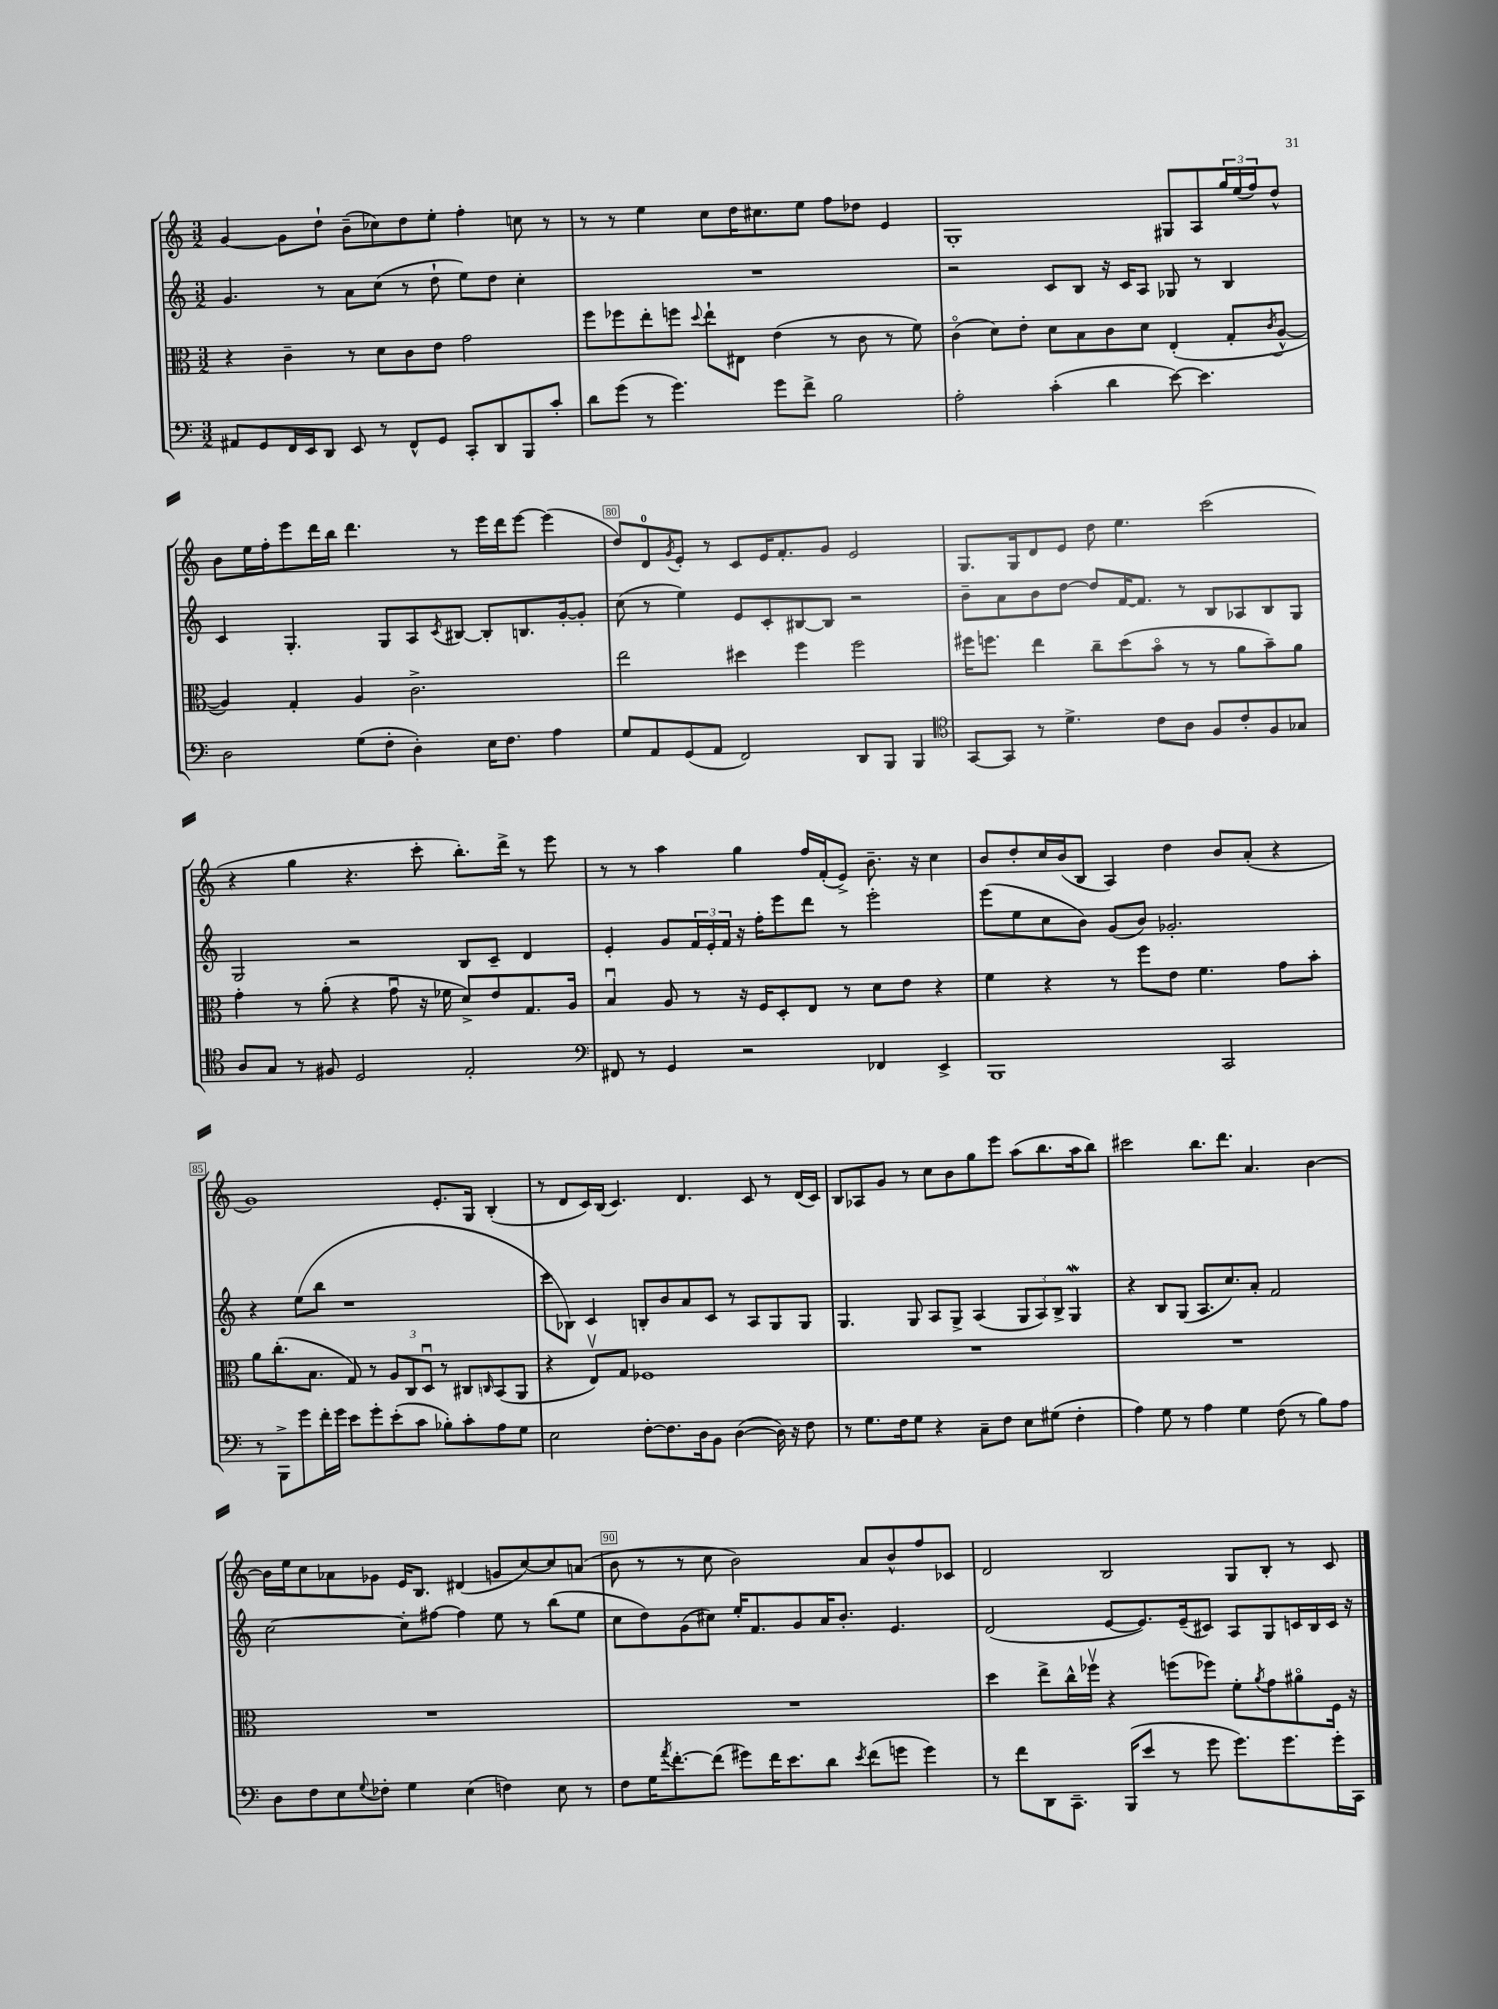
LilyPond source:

<<
\new StaffGroup <<
\new Staff = "s0" {
    \clef treble \key c \major \numericTimeSignature \time 3/2
    g'4~ g'8 d''8-! b'8--( ces''8) d''8 e''8-. f''4-. c''8 r8 |
    r8 r8 e''4 c''8 d''16 cis''8. e''8 f''8 des''8 e'4 |
    g1-. gis8 a8 \tuplet 3/2 { g''16 e''16( f''16) } d''8-^ |
    b'8 e''16 f''16-. e'''8 d'''16 b''16 d'''4. r8 e'''16 d'''16 e'''8~ e'''4( |
    d''8) d'8-0 \acciaccatura { g'8 } e'8-. r8 c'8 e'16 f'8.-. g'8 e'2 |
    g8. g16 d'8 e'8 d''8 e''4. c'''2( |
    r4 g''4 r4. c'''8-. b''8.-.) d'''16-> r8 e'''8 |
    r8 r8 a''4 g''4 f''16 f'16-.( e'8->) b'8.-- r16 c''4 |
    b'8 d''8-. c''16 b'16( b8 a4) d''4 b'8 a'8-.( r4 |
    g'1) e'8.-. g16 b4-.( |
    r8 d'8 c'16) b16( c'4.) d'4. c'8 r8 d'16( c'16) |
    b8 aes8 g'8 r8 c''8 b'8 g''8 e'''8 a''8( b''8. a''16 b''8) |
    cis'''2 b''8. d'''8. a'4. b'4~ |
    b'16 e''16 c''8 aes'8 ges'8 e'16 b8. dis'4( g'8 c''8~) c''8 a'8( |
    b'8 r8 r8 c''8 b'2) a'8 b'8-^ f''8 ces'8 |
    d'2 b2 g8 b8-. r8 c'8 \bar "|." |
}
\new Staff = "s1" {
    \clef treble \key c \major \numericTimeSignature \time 3/2
    g'4. r8 a'8 c''8( r8 d''8-! e''8) d''8 c''4-. |
    R1. |
    r2 c'8 b8 r16 c'16 a8 ges8 r8 b4 |
    c'4 g4.-. g8 a8 \acciaccatura { c'8 } bis8~ bis8-. b8. g'16~-. g'8-. |
    c''8( r8 e''4) e'8 c'8-. bis8~ bis8 r2 |
    b'8-- a'8 b'8 d''8~ d''8 f'16~ f'8. r8 b8 aes8 b8 g8 |
    g2 r2 b8 c'8-- d'4 |
    e'4-. g'8 \tuplet 3/2 { f'16 e'16-. f'16 } r16 f''16-. e'''8 d'''8 r8 e'''2-. |
    e'''8( e''8 c''8 b'8) g'8( b'8) ges'2.-. |
    r4 e''8( b''8 r1 |
    c'''8 bes8) c'4 b8-. b'8 a'8 c'8 r8 a8 g8 g8 |
    g4. g8 a8 g8-> a4( \tuplet 3/2 { g8 a8) b8-> } g4\mordent |
    r4 b8 g8( a8. c''8.) a'8-. f'2 |
    c''2~ c''8-. fis''8~ fis''4 e''8 r8 b''8( e''8 |
    c''8 d''8) g'8( cis''8) e''16-. f'8. g'8 a'16 b'8.-. e'4. |
    d'2( e'8~ e'8.) e'16--( cis'8) a8 g8 c'16 b16 c'16 r16 \bar "|." |
}
\new Staff = "s2" {
    \clef alto \key c \major \numericTimeSignature \time 3/2
    r4 c'4-- r8 d'8 c'8 e'8 g'2 |
    f''8 fes''8 e''8-. f''8 \appoggiatura { d''8 } e''8-! eis8 e'4( r8 c'8 r8 f'8) |
    c'4\flageolet( d'8) e'8-. d'8 b8 c'8 d'8 e4-.( g8-. \acciaccatura { c'8 } a8~-^ |
    a4) g4-. a4 c'2.-> |
    e''2 dis''4 f''4 f''2 |
    fis''16 f''8. e''4 c''8-- d''8( b'8\flageolet r8 r8 a'8 b'8--) a'8 |
    g'4-. r8 a'8-.( r4 g'8\downbow r16 fes'16 d'8->) e'8 g8. a16 |
    b4\downbow a8 r8 r16 f16 d8-. e8 r8 d'8 e'8 r4 |
    f'4 r4 r8 f''8 e'8 f'4. g'8 b'8-. |
    a'8 c''8.-.( b8. g8) r8 \tuplet 3/2 { a8 c8 d8\downbow } r8 cis8 \grace { c16 } b,8( a,8 |
    r4 e8\upbow) g8 fes1 |
    R1. |
    R1. |
    R1. |
    R1. |
    d''4 e''8-> c''16-^ fes''16\upbow r4 f''8( fes''8) f'8-. \acciaccatura { a'8 } g'8 ais'8\flageolet f16 r16 \bar "|." |
}
\new Staff = "s3" {
    \clef bass \key c \major \numericTimeSignature \time 3/2
    ais,8 g,8 f,16 e,16 d,8 e,8 r8 f,8-^ g,8 c,8-. d,8 b,,8 c'8-. |
    d'8 g'8( r8 g'4.) g'8 f'8-> b2 |
    a2-. c'4-.( d'4 e'8~) e'4. |
    d2 g8( f8-. d4-.) e16 f8. a4 |
    g8 a,8 g,8( a,8 f,2) d,8 b,,8 b,,4 |
    \clef tenor g,8~ g,8 r8 d'4.-> c'8 a8 f8 c'8-. f8 ges8 |
    a8 g8 r8 fis8 d2 e2-. |
    \clef bass fis,8 r8 g,4 r2 fes,4 e,4-> |
    b,,1 c,2 |
    r8 b,,8-> g'8 f'16-. g'16 e'8 g'8-. e'8-.( c'8 bes8-.) c'8-. a8 g8 |
    e2 f8~-. f8. d16 b,8 d4~( d16) r16 f8 |
    r8 g8. f16 g8 r4 c8-- f8 e8 gis8( f4-. |
    a4) g8 r8 a4 g4 f8( r8 b8) a8 |
    d8 f8 e8 \appoggiatura { g8 } fes8-. g4 e4( f4) e8 r8 |
    f8 g16 \acciaccatura { a'8 } f'8.~-. f'8( gis'8) f'16 e'8. d'8 \acciaccatura { e'8 } f'8( g'8 g'4) |
    r8 f'8 d,8 c,8.-- b,,16( e'8 r8 g'8 g'8.) g'8. g'16-. c,16 \bar "|." |
}
>>
>>
\layout { \context { \Score currentBarNumber = #76 \override BarNumber.break-visibility = ##(#f #t #t) barNumberVisibility = #(every-nth-bar-number-visible 5) \override BarNumber.stencil = #(make-stencil-boxer 0.1 0.3 ly:text-interface::print) } }
